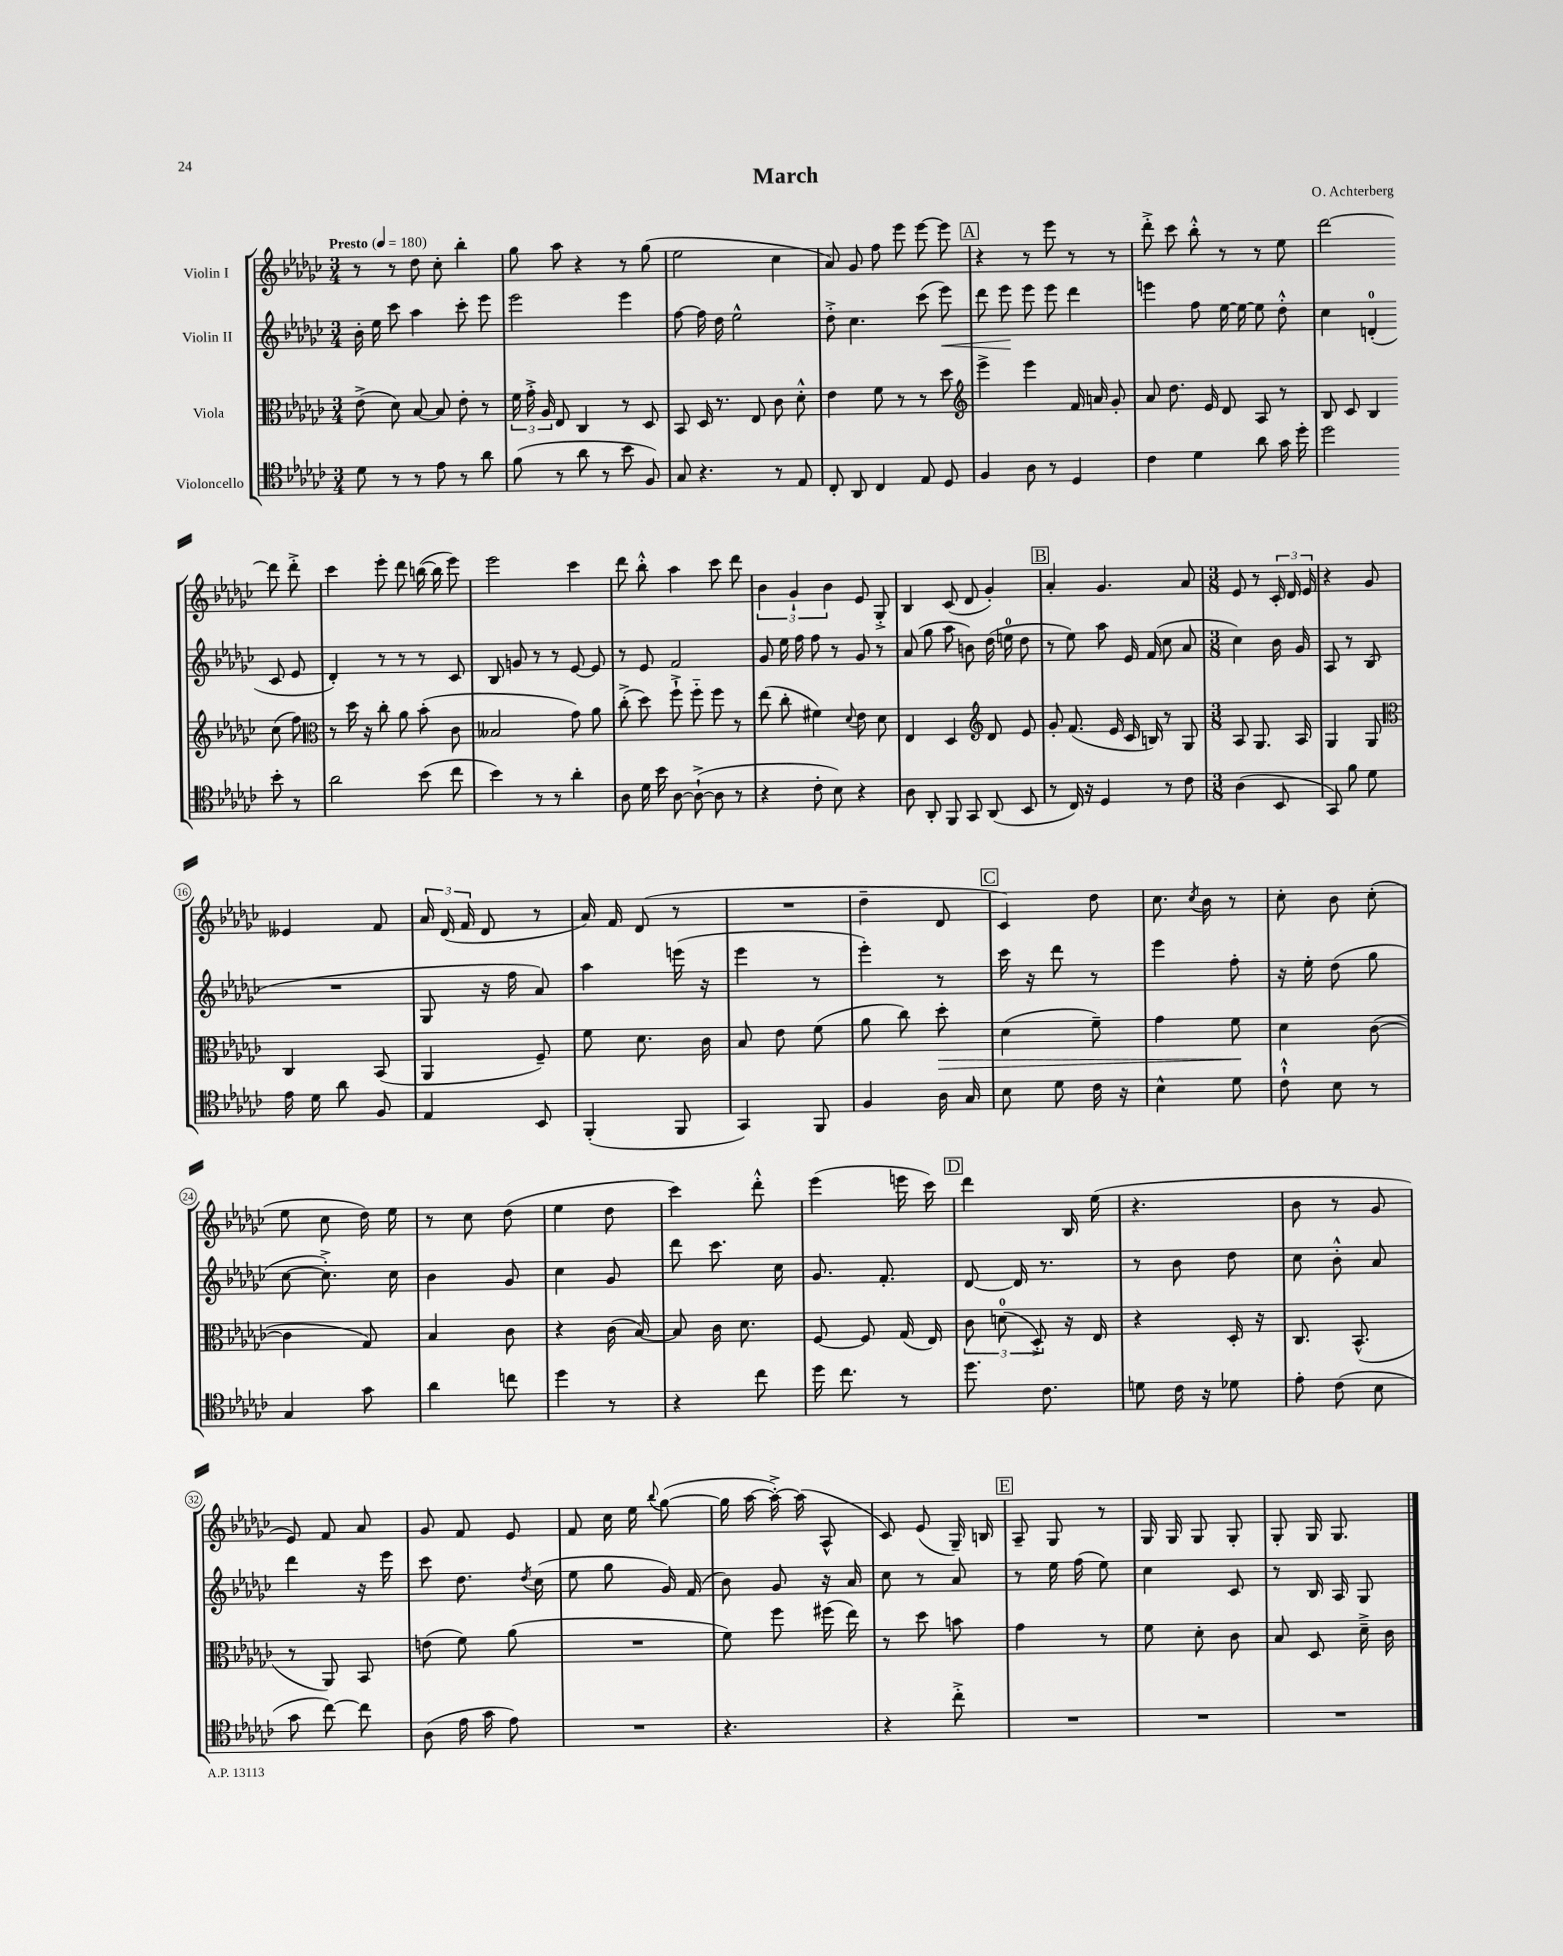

**kern	**kern	**kern	**kern
*staff4	*staff3	*staff2	*staff1
*clefC4	*clefC3	*clefG2	*clefG2
*k[b-e-a-d-g-c-]	*k[b-e-a-d-g-c-]	*k[b-e-a-d-g-c-]	*k[b-e-a-d-g-c-]
*M3/4	*M3/4	*M3/4	*M3/4
*MM180	*MM180	*MM180	*MM180
8d-	(8e-^	16b-'	8r
.	.	16ee-	.
8r	8d-)	8ccc-	8r
8r	[8B-	4aa-	8dd-
8e-	8B-]	.	8cc-'
8r	8e-'	8ccc-'	4bb-'
8a-	8r	8eee-	.
=	=	=	=
(8f	24f	2eee-	8gg-
.	24g-'^	.	.
.	24A-	.	.
8r	8E-	.	8aa-
8a-	4C-	.	4r
8r	.	.	.
8b-	8r	4eee-	8r
8F)	8D-	.	(8gg-
=	=	=	=
8G-	8BB-	[8ff	2ee-
4.r	16D-	16ff]	.
.	8.r	16dd-	.
.	.	2ee-^^	.
.	8E-	.	.
8r	8c-	.	4cc-
8E-	8d-'^^	.	.
=	=	=	=
8C-'	4e-	8dd-'^	8a-)
8AA-	.	4.cc-	8g-
4C-	8f	.	8ff
.	8r	.	8eee-
8E-	8r	(8ccc-	[8eee-
8D-	8dd-	8eee-)	8eee-]
=	=	=	=
*	*clefG2	*	*
4F	4eee-^	8ddd-	4r
.	.	8eee-	.
8A-	4eee-	8eee-	8r
8r	.	8eee-	8eee-
4D-	16f	4ddd-	8r
.	16a	.	.
.	8g-'	.	8r
=	=	=	=
4c-	8a-	4eee	8ddd-'^
.	8.dd-	.	8ccc-
4d-	.	8ff	8bb-'^^
.	16e-	.	.
.	8d-	[16ee-	8r
.	.	16ee-_	.
8a-	8A-	8ee-]	8r
16g-	8r	8dd-'^^	8ee-
16dd-'	.	.	.
=	=	=	=
2dd-	8B-	4cc-	[2ddd-
.	8c-	.	.
.	4B-	(4d'	.
8b-'	(8cc-	8c-	8ddd-]
8r	8ff)	8e-	8ddd-'^
=	=	=	=
*	*clefC3	*	*
2a-	8r	4d-')	4ccc-
.	16dd-	.	.
.	16r	.	.
.	8cc-'	8r	8eee-'
.	8a-	8r	8ddd-
(8b-	(8b-'	8r	([16bb
.	.	.	16bb]
8cc-	8c-	8c-	8eee-)
=	=	=	=
4b-)	2B--	8B-	2eee-
.	.	8g	.
8r	.	8r	.
8r	.	8r	.
4a-'	8g-)	[8e-	4ccc-
.	8a-	8e-]	.
=	=	=	=
8A-	(8cc-'^	8r	8ddd-
16d-	8dd-)	8e-	8bb-'^^
16b-	.	.	.
[8A-	8ff`^	2f	4aa-
(8A-`^_	8ff'~	.	.
8A-]	8ff	.	8ccc-
8r	8r	.	8ddd-
=	=	=	=
4r	(8ee-	8g-	6b-
.	8cc-'	16ee-	.
.	.	.	6g-`
.	.	16ff	.
8c-'	4f#)	8ff	.
.	.	.	6b-
8B-)	.	8r	.
.	8qqd-	.	.
4r	8e-	8g-	8e-
.	8d-	8r	8G-'^
=	=	=	=
8A-	4E-	(8a-	4B-
8AA-'	.	8gg-	.
8FF	4D-	8aa-	(8c-
8GG-	.	8b)	8d-
*	*clefG2	*	*
(8AA-	8d-	(16dd-	4g-')
.	.	16ee	.
8BB-	8e-	8dd-	.
=	=	=	=
8r	8g-'	8r	4a-'
16C-)	(8.f	8ee-)	.
16r	.	.	.
4D-	.	8aa-	4.g-
.	16e-	.	.
.	16c-	16e-	.
.	16B)	(16f	.
8r	8r	8cc-	.
8c-	8G-	8a-	8a-
=	=	=	=
*M3/8	*M3/8	*M3/8	*M3/8
(4A-	8A-	4cc-)	8e-
.	8.G-	.	8r
8BB-	.	16b-	24c-'
.	.	.	24d-
.	16A-	16g-	.
.	.	.	24e-
=	=	=	=
8GG-)	4G-	8A-	4r
8f	.	8r	.
8d-	8G-	(8B-	8g-
=	=	=	=
*	*clefC3	*	*
16e-	4C-	4.r	4e--
16d-	.	.	.
8a-	.	.	.
8F	(8BB-	.	8f
=	=	=	=
4E-	4AA-	8G-	24a-
.	.	.	(24d-
.	.	.	24f
.	.	16r	8d-
.	.	16ff	.
8BB-	8F~)	8a-)	8r
=	=	=	=
(4FF'	8f	4aa-	16a-)
.	.	.	16f
.	8.d-	.	(8d-
8FF	.	(16eee	8r
.	16c-	16r	.
=	=	=	=
4GG-)	8B-	4eee-	4.r
.	8e-	.	.
8FF	(8f	8r	.
=	=	=	=
4F	8a-	4eee-')	4dd-~
.	8cc-)	.	.
16A-	8dd-'	8r	8d-
16G-	.	.	.
=	=	=	=
8B-	(4d-	16ccc-	4c-)
.	.	16r	.
8d-	.	8ddd-	.
16c-	8f~)	8r	8dd-
16r	.	.	.
=	=	=	=
4B-^^	4g-	4eee-	8.cc-
.	.	.	8qcc-
.	.	.	16b-
8d-	8f	8ff'	8r
=	=	=	=
8c-`^^	4d-	16r	8cc-'
.	.	16ee-'	.
8B-	.	(8dd-	8b-
8r	([8c-	8gg-	(8cc-'
=	=	=	=
4G-	4c-]	[8cc-	8ee-
.	.	8.cc-'^])	8cc-
8g-	8G-)	.	16dd-)
.	.	16cc-	16ee-
=	=	=	=
4a-	4B-	4b-	8r
.	.	.	8cc-
8cc	8c-	8g-	(8dd-
=	=	=	=
4dd-	4r	4cc-	4ee-
8r	(16c-	8g-	8dd-
.	[16B-)	.	.
=	=	=	=
4r	8B-]	8ddd-	4ccc-)
.	16c-	8.ccc-	.
.	8.d-	.	.
8cc-	.	.	8ddd-'^^
.	.	16cc-	.
=	=	=	=
16dd-	[8F	8.g-	(4eee-
8.cc-	.	.	.
.	8F]	.	.
.	.	8.f'	.
8r	(16G-	.	16eee
.	16E-)	.	16ccc-)
=	=	=	=
8.dd-	12c-	[8d-	4ddd-
.	(12d	.	.
.	.	16d-]	.
.	12D-'^)	.	.
8.c-	.	8.r	.
.	16r	.	16B-
.	16E-	.	(16ee-
=	=	=	=
8d	4r	8r	4.r
16c-	.	8b-	.
16r	.	.	.
8d-	16D-'	8dd-	.
.	16r	.	.
=	=	=	=
8e-'	8.C-	8cc-	8b-
(8c-	.	8b-'^^	8r
.	(8.BB-^^	.	.
8B-	.	8a-	8g-
=	=	=	=
8g-	8r	4ddd-	8e-)
[8cc-)	8AA-)	.	8f
8cc-]	8BB-	16r	8a-
.	.	16eee-	.
=	=	=	=
(8A-	(8e	8ccc-	8g-
16e-	8f)	8.dd-	8f
16g-	.	.	.
8e-)	(8a-	.	8e-
.	.	8qdd-	.
.	.	(16cc-	.
=	=	=	=
4.r	4.r	8ee-	8f
.	.	8gg-	16cc-
.	.	.	16ee-
.	.	.	8qqbb-
.	.	16g-)	([8gg-
.	.	(16f	.
=	=	=	=
4.r	8f)	8b-)	16gg-]
.	.	.	[16aa-
.	8ff	8g-	16aa-'^_)
.	.	.	(16aa-]
.	(16ff#	16r	8A-^^
.	16ee-)	16a-	.
=	=	=	=
4r	8r	8cc-	8c-)
.	8dd-	8r	(8e-
8cc-'^	8b	8a-	16G-~)
.	.	.	16B
=	=	=	=
4.r	4g-	8r	8A-~
.	.	16ee-	8G-
.	.	(16ff	.
.	8r	8ee-)	8r
=	=	=	=
4.r	8f	4cc-	16G-
.	.	.	16G-
.	8d-'	.	8G-
.	8c-	8c-	8G-'
=	=	=	=
4.r	8B-	8r	8G-'
.	8D-	16B-	16G-
.	.	16A-	8.G-
.	16d-~^	8G-	.
.	16c-	.	.
==	==	==	==
*-	*-	*-	*-
